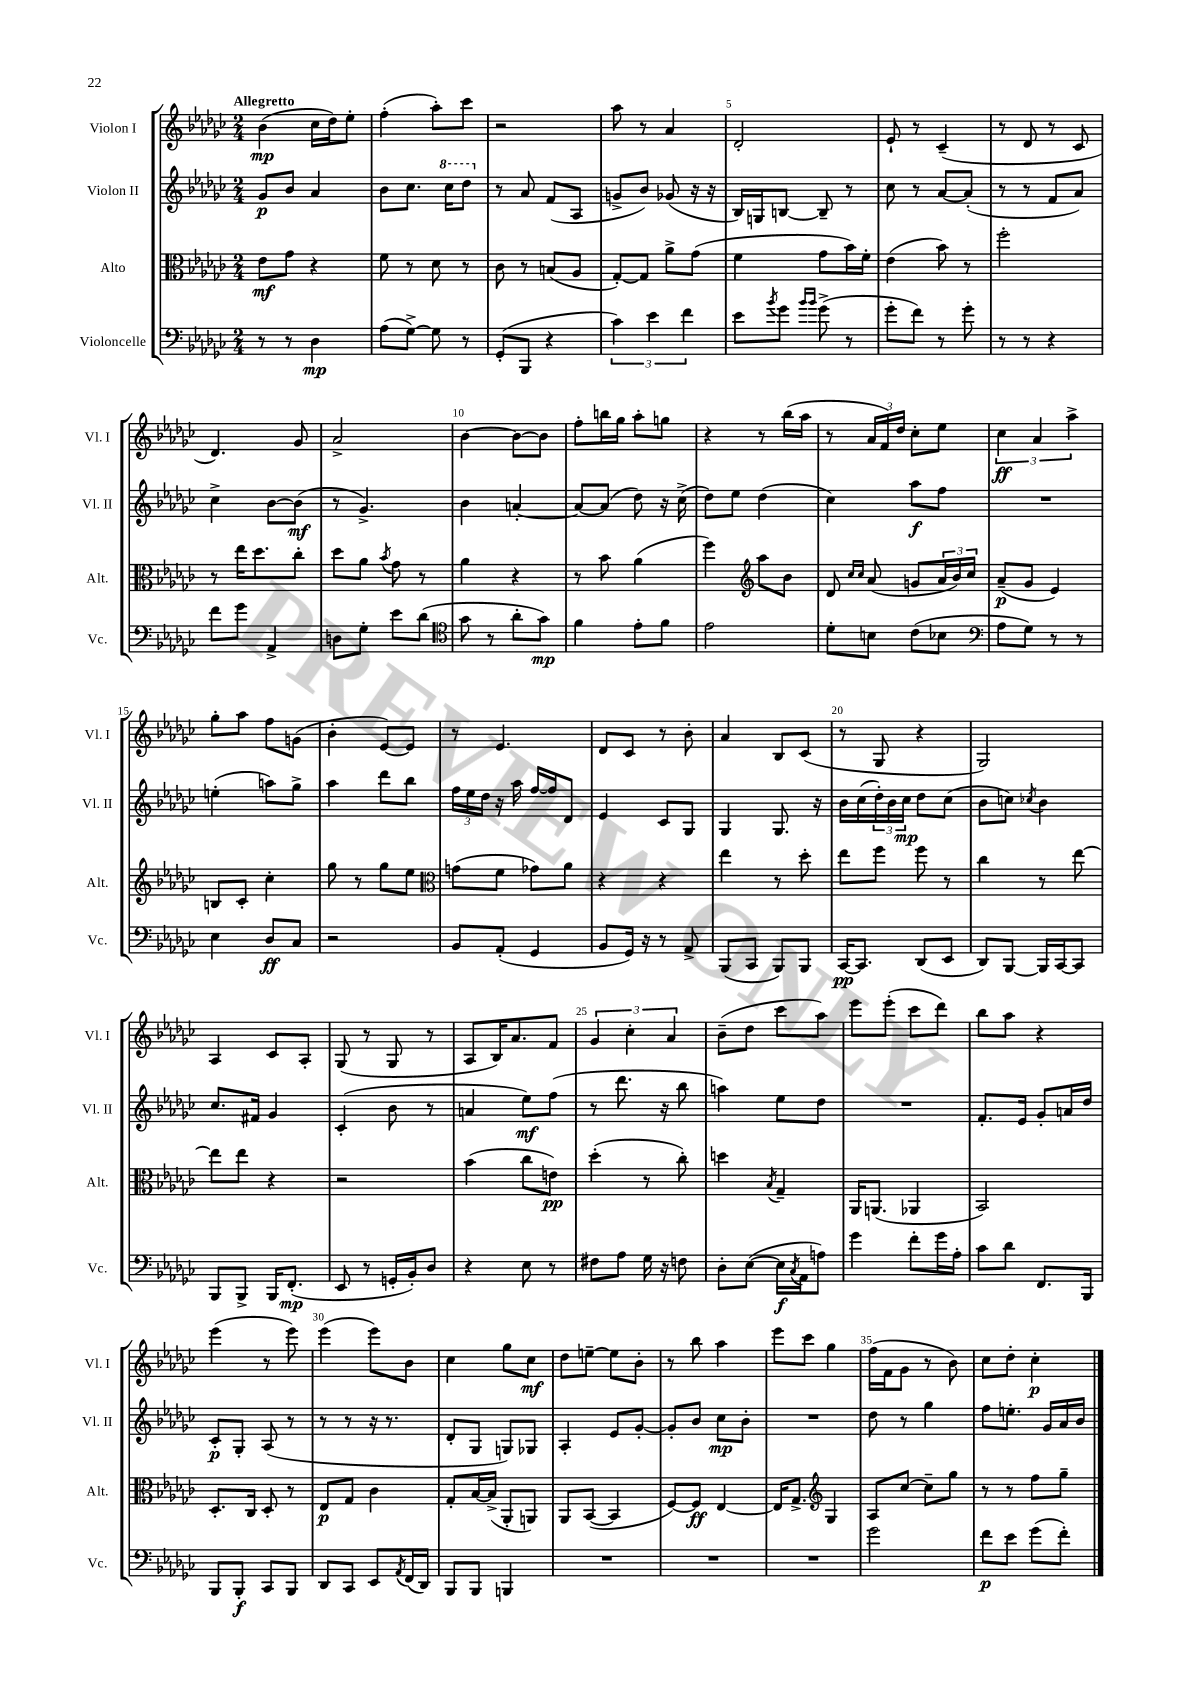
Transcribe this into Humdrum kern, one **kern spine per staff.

**kern	**kern	**kern	**kern
*staff4	*staff3	*staff2	*staff1
*clefF4	*clefC3	*clefG2	*clefG2
*k[b-e-a-d-g-c-]	*k[b-e-a-d-g-c-]	*k[b-e-a-d-g-c-]	*k[b-e-a-d-g-c-]
*M2/4	*M2/4	*M2/4	*M2/4
8r	8e-\L	8g-/L	(4b-\
8r	8g-\J	8b-/J	.
4D-\	4r	4a-/	16cc-\LL
.	.	.	16dd-\J)
.	.	.	8ee-'\J
=	=	=	=
(8A-\L	8f\	8b-\L	(4ff'\
[8G-^\J)	8r	8.cc-\J	.
8G-\]	8d-\	.	8aa-'\L)
.	.	16ccc-\LK	.
8r	8r	8ddd-\J	8ccc-\J
=	=	=	=
(8GG-'/L	8c-\	8r	2r
8BBB-/J	8r	8a-/	.
4r	(8B/L	(8f/L	.
.	8A-/J	8A-/J	.
=	=	=	=
6c-\)	[8G-'/L)	8g^/L	8aa-\
.	8G-/]J	8b-/J)	8r
6e-\	.	.	.
.	8a-^\L	(8g-/	4a-/
6f\	.	.	.
.	(8g-\J	16r	.
.	.	16r	.
=	=	=	=
8e-\L	4f\	16B-/LL)	2d-'/
.	.	16G/J	.
8qb-/	.	.	.
8g-\J	.	[8B/J	.
16qqb-/LL	.	.	.
16qqb-/JJ	.	.	.
(8g-^\	8g-\L	8B~/]	.
8r	16b-\L)	8r	.
.	16f'\JJ	.	.
=	=	=	=
8g-'\L	(4e-\	8cc-\	8e-`/
8f\J)	.	8r	8r
8r	8b-\)	[8a-/L	(4c-~/
8g-'\	8r	(8a-'/]J	.
=	=	=	=
8r	2ff'\	8r	8r
8r	.	8r	8d-/
4r	.	8f/L	8r
.	.	8a-/J)	8c-/
=	=	=	=
8f\L	8r	4cc-^\	4.d-/)
8g-\J	16ee-\LK	.	.
.	8.dd-\	.	.
4AA-^/	.	[8b-\L	.
.	8cc-'\J	(8b-\]J	8g-/
=	=	=	=
8D\L	8dd-\L	8r	2a-^/
8G-'\J	8a-\J	4.g-^/)	.
.	8qb-/	.	.
8e-\L	8g-\	.	.
(8d-\J	8r	.	.
=	=	=	=
*clefC4	*	*	*
8g-\	4a-\	4b-\	[4b-\
8r	.	.	.
8a-'\L	4r	[4a'/	8b-\_L
8g-\J)	.	.	8b-\]J
=	=	=	=
4f\	8r	8a/_L	8ff'\L
.	8b-\	(8a/]J	16bb\L
.	.	.	16gg-\JJ
8e-'\L	(4a-\	8dd-\)	8aa-'\L
8f\J	.	16r	8gg\J
.	.	(16cc-^\	.
=	=	=	=
2e-\	4ff\)	8dd-\L)	4r
.	.	8ee-\J	.
*	*clefG2	*	*
.	8aa-\L	(4dd-\	8r
.	8b-\J	.	(16bb-\LL
.	.	.	16aa-\JJ
=	=	=	=
8d-'\L	8d-/	4cc-\)	8r
.	16qqcc-/LL	.	.
.	16qqcc-/JJ	.	.
8B\J	(8a-/	.	24a-/LL
.	.	.	24f/)
.	.	.	24dd-/JJ
(8c-\L	8g/L	8aa-\L	8cc-'\L
8B-\J	24a-/L	8ff\J	8ee-\J
.	24b-/)	.	.
.	24cc-/JJ	.	.
=	=	=	=
*clefF4	*	*	*
8A-\L	(8a-~/L	2r	6cc-\
8G-\J)	8g-/J	.	.
.	.	.	6a-/
8r	4e-/)	.	.
.	.	.	6aa-^\
8r	.	.	.
=	=	=	=
4E-\	8B/L	(4ee'\	8gg-'\L
.	8c-'/J	.	8aa-\J
8D-/L	4cc-'\	8aa\L)	8ff\L
8C-/J	.	8gg-^\J	(8g\J
=	=	=	=
2r	8gg-\	4aa-\	4b-'\
.	8r	.	.
.	8gg-\L	8ddd-\L	[8e-/L)
.	8ee-\J	8bb-\J	8e-/]J
=	=	=	=
*	*clefC3	*	*
8BB-/L	(8g\L	24ff\LL	8r
.	.	24ee-\	.
.	.	24dd-\JJ	.
(8AA-'/J	8f\J	16r	4.e-/
.	.	16aa-\	.
4GG-/	8g-\L)	[16ff/LL	.
.	.	16ff/]J	.
.	8a-\J	8d-/J	.
=	=	=	=
8BB-/L	4r	4e-/	8d-/L
16GG-/Jk)	.	.	8c-/J
16r	.	.	.
8r	4r	8c-/L	8r
8AA-^/	.	8G-/J	8b-'\
=	=	=	=
(8BBB-/L	4ee-\	4G-/	4a-/
8CC-/J	.	.	.
8BBB-/L)	8r	8.G-/	8B-/L
8BBB-/J	8dd-'\	.	(8c-/J
.	.	16r	.
=	=	=	=
[16CC-/LK	8ee-\L	16b-\LL	8r
8.CC-/]J	.	(16cc-\	.
.	8ff\J	24dd-'\)	8G-/
.	.	24b-\	.
.	.	24cc-\JJ	.
(8DD-/L	8ff\	8dd-\L	4r
8EE-/J	8r	(8cc-\J	.
=	=	=	=
8DD-/L)	4cc-\	8b-\L	2G-/)
[8BBB-/J	.	8cc\J)	.
.	.	8qcc-/	.
16BBB-/]LL	8r	4b-\	.
[16CC-/J	.	.	.
8CC-/]J	[8ee-\	.	.
=	=	=	=
8BBB-/L	8ee-\]L	8.cc-/L	4A-/
8BBB-^/J	8ee-\J	.	.
.	.	16f#/Jk	.
16BBB-/LK	4r	4g-/	8c-/L
(8.FF'/J	.	.	.
.	.	.	8A-'/J
=	=	=	=
8EE-/	2r	(4c-'/	(8G-/
8r	.	.	8r
16GG'/LL	.	8b-\	8G-/
16BB-'/J)	.	.	.
8D-/J	.	8r	8r
=	=	=	=
4r	(4b-\	4a/	8A-/L
.	.	.	16B-/K)
.	.	.	8.a-/
8E-\	8cc-\L	8ee-\L)	.
8r	8e\J)	(8ff\J	8f/J
=	=	=	=
8F#\L	(4dd-'\	8r	6g-/
8A-\J	.	8.ddd-\	.
.	.	.	6cc-'\
16G-\	8r	.	.
16r	.	16r	.
.	.	.	6a-/
8F\	8cc-'\)	8bb-\	.
=	=	=	=
8D-'\L	4dd\	4aa\)	(8b-~\L
([8E-\J	.	.	8dd-\J
.	8qB-/	.	.
16E-\]LL	4G-~/	8ee-\L	8ccc-\L
8qC-/	.	.	.
16AA-\J	.	.	.
8A\J)	.	8dd-\J	8aa-\J)
=	=	=	=
4g-\	16AA-/LK	2r	8eee-\L
.	(8.AA/J	.	.
.	.	.	(8eee-'\J
8f'\L	4AA-/	.	8ccc-\L
16g-\L	.	.	8ddd-\J)
16A-'\JJ	.	.	.
=	=	=	=
8c-\L	2BB-/)	8.f'/L	8bb-\L
8d-\J	.	.	8aa-\J
.	.	16e-/Jk	.
8.FF/L	.	8g-'/L	4r
.	.	16a/L	.
16BBB-/Jk	.	16dd-/JJ	.
=	=	=	=
8BBB-/L	8.D-'/L	8c-'/L	(4eee-\
8BBB-'/J	.	8G-'/J	.
.	16C-/Jk	.	.
8CC-/L	8D-'/	(8A-/	8r
8BBB-/J	8r	8r	8eee-\)
=	=	=	=
8DD-/L	8E-/L	8r	(4eee-\
8CC-/J	8G-/J	8r	.
8EE-/L	4c-\	16r	8eee-\L)
.	.	8.r	.
8qAA-/	.	.	.
(16FF/L	.	.	8b-\J
16DD-/JJ)	.	.	.
=	=	=	=
8BBB-/L	8G-'/L	8d-'/L	4cc-\
8BBB-/J	[16B-/L	8G-/J	.
.	(16B-^/]JJ	.	.
4BBB/	8AA-'/L	8G/L)	8gg-\L
.	8AA/J)	8G-/J	8cc-\J
=	=	=	=
2r	8AA-/L	4A-'/	8dd-\L
.	([8BB-/J	.	[8ee~\J
.	4BB-/]	8e-/L	8ee\]L
.	.	[8g-'/J	8b-'\J
=	=	=	=
2r	[8F/L)	8g-'/]L	8r
.	8F/]J	8b-/J	8bb-\
.	[4E-/	8cc-\L	4aa-\
.	.	8b-'\J	.
=	=	=	=
2r	16E-/]LK	2r	8eee-\L
.	8.G-^/J	.	.
.	.	.	8ccc-\J
*	*clefG2	*	*
.	4G-/	.	4gg-\
=	=	=	=
2g-\	8A-/L	8dd-\	(16ff\LL
.	.	.	16f\J
.	[8cc-/J	8r	8g-\J
.	8cc-~\]L	4gg-\	8r
.	8gg-\J	.	8b-\)
=	=	=	=
8f\L	8r	8ff\L	8cc-\L
8e-\J	8r	8.ee'\J	8dd-'\J
(8g-\L	8ff\L	.	4cc-'\
.	.	16g-/LL	.
8f'\J)	8gg-~\J	16a-/	.
.	.	16b-/JJ	.
==	==	==	==
*-	*-	*-	*-
